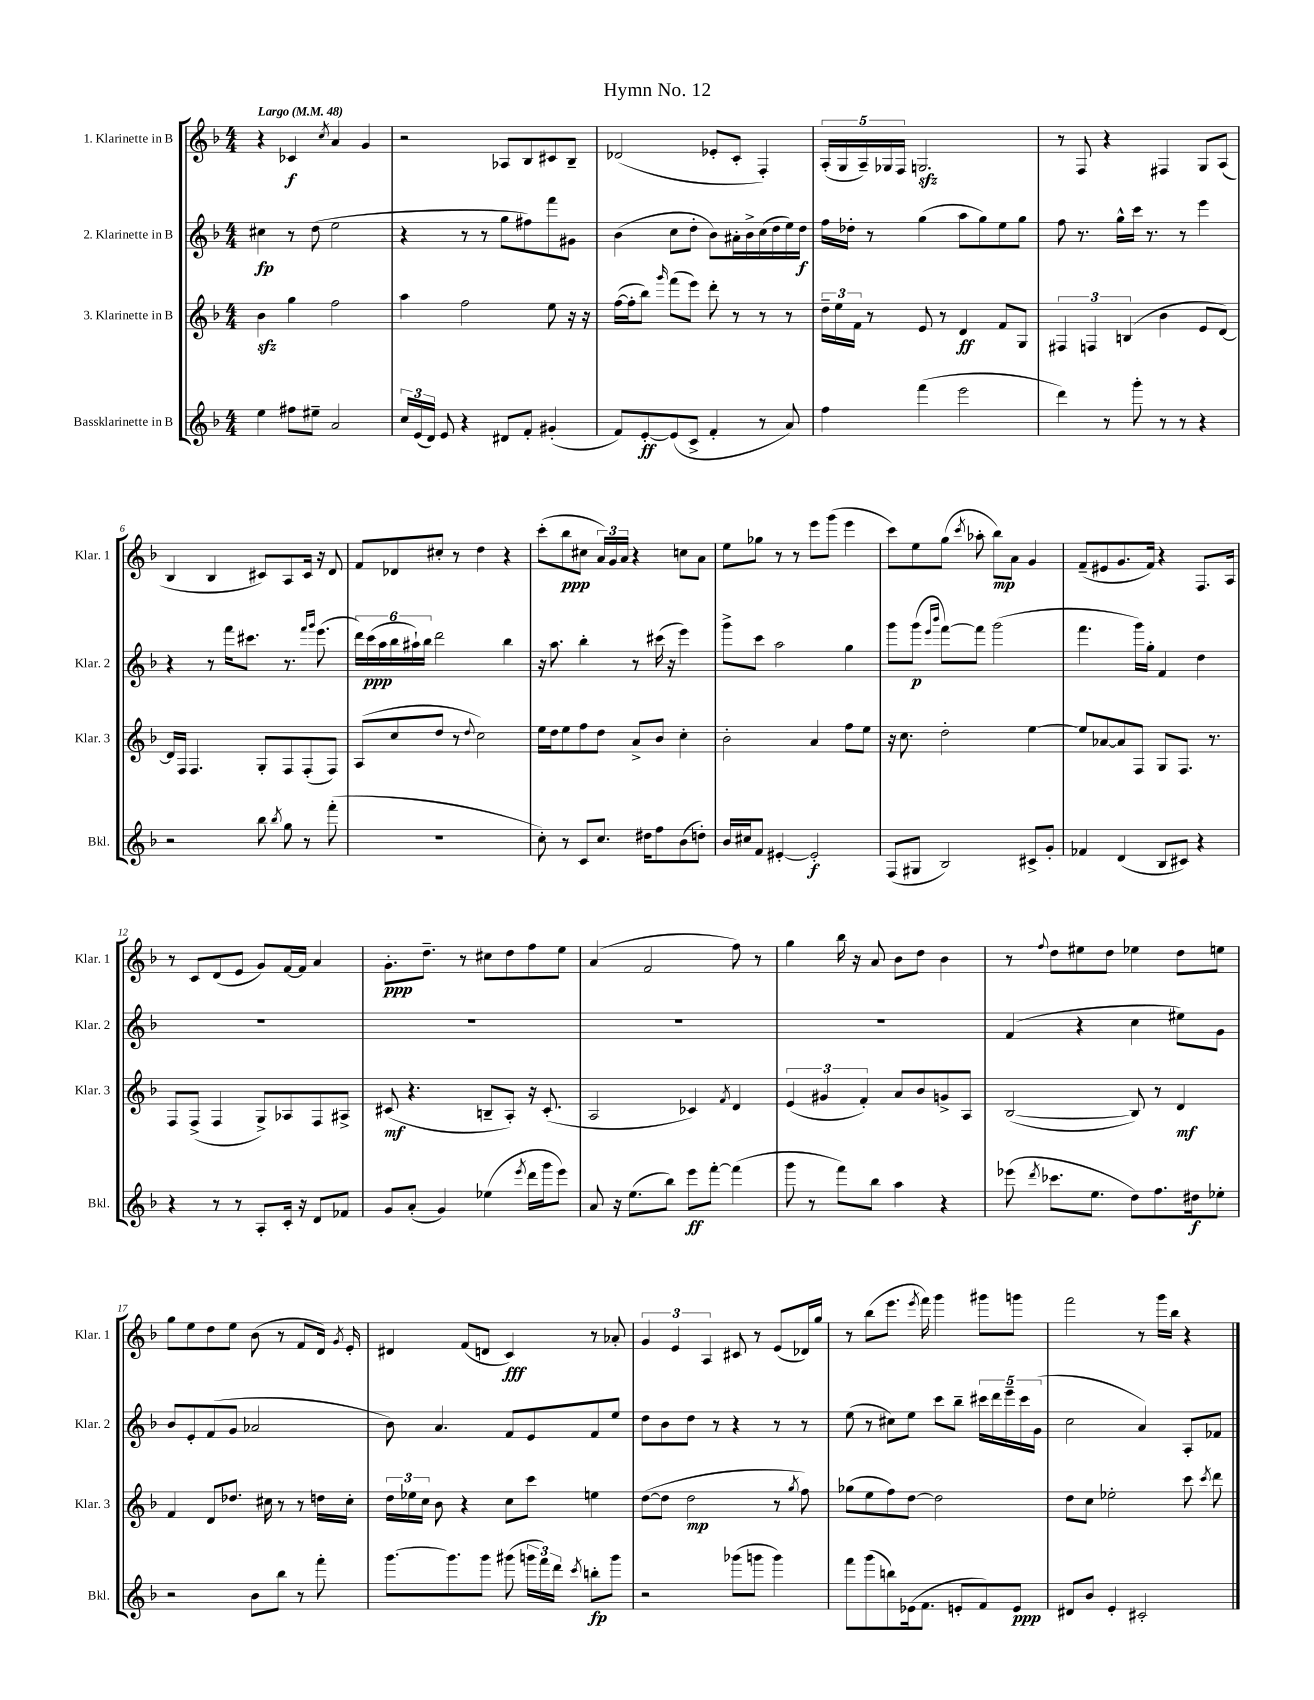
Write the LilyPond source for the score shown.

\header { title = "Hymn No. 12" }
<<
\new StaffGroup <<
\new Staff = "s0" \with { instrumentName = "1. Klarinette in B" shortInstrumentName = "Klar. 1" } {
    \clef treble \key f \major \numericTimeSignature \time 4/4 \tempo "Largo" 4 = 48
    \autoBeamOff r4 ces'4\f \acciaccatura { c''8 } a'4 g'4 |
    r2 aes8[ bes8 cis'8 bes8]-- |
    des'2( ees'8[-. c'8]-. f4-.) |
    \tuplet 5/4 { a16[-.( g16 a16--) ges16 f16] } g2.\sfz |
    r8 f8 r4 fis4 g8[ a8]( |
    bes4 bes4 cis'8[) a8 cis'16] r16 d'8 |
    f'8[ des'8 cis''8]-. r8 d''4 r4 |
    c'''8[-.( bes''8\ppp cis''8] \tuplet 3/2 { a'16[) g'16 a'16] } r4 c''8[ a'8] |
    e''8[ ges''8] r8 r8 e'''8[ g'''8]( e'''4 |
    c'''8[) e''8 g''8]( \acciaccatura { c'''8 } aes''8-. bes''8[\mp) a'8] g'4 |
    f'8[--( eis'8 g'8. f'16]) r4 f8.[ a16] |
    r8 c'8[ d'8( e'8] g'8[) f'16~ f'16] a'4 |
    g'8.[-.\ppp d''8.]-- r8 cis''8[ d''8 f''8 e''8] |
    a'4( f'2 f''8) r8 |
    g''4 bes''16 r16 a'8 bes'8[ d''8] bes'4 |
    r8 \appoggiatura { f''8 } d''8[ eis''8 d''8] ees''4 d''8[ e''8] |
    g''8[ e''8 d''8 e''8] bes'8( r8 f'8[ d'16]) \acciaccatura { g'8 } e'16-. |
    dis'4 f'8[( d'8] c'4\fff) r8 aes'8-. |
    \tuplet 3/2 { g'4 e'4 a4 } cis'8 r8 e'8[( des'16) g''16] |
    r8 bes''8[( e'''8.] \acciaccatura { e'''8 } f'''16) g'''4 gis'''8[ g'''8] |
    f'''2 r8 g'''16[ bes''16] r4 \bar "|." |
}
\new Staff = "s1" \with { instrumentName = "2. Klarinette in B" shortInstrumentName = "Klar. 2" } {
    \clef treble \key f \major \numericTimeSignature \time 4/4
    \autoBeamOff cis''4\fp r8 d''8( e''2 |
    r4 r8 r8 g''8[ fis''8) f'''8 gis'8] |
    bes'4( c''8[ d''8]-. bes'8[) ais'16-. bes'16-> c''16( d''16 e''16) d''16]\f |
    f''16[ des''16]-. r8 g''4( a''8[ g''8) e''8 g''8] |
    f''8 r8. g''16[-^ c'''16] r8. r8 e'''4 |
    r4 r8 f'''16[ cis'''8.] r8. \grace { f'''16[ g'''16] } e'''8.( |
    \tuplet 6/4 { d'''16[) c'''16\ppp( a''16 bes''16 ais''16-!) bes''16] } d'''2 bes''4 |
    r16 a''8. bes''4-. r8 cis'''16( r16 e'''4) |
    g'''8[-> c'''8] a''2 g''4 |
    g'''8[ g'''8]\p( \grace { e'''16[ bes'''16] } f'''8[~) f'''8] g'''2( |
    f'''4. g'''16[) g''16]-. f'4 d''4 |
    R1 |
    R1 |
    R1 |
    R1 |
    f'4( r4 c''4 eis''8[) g'8] |
    bes'8[ e'8-. f'8( g'8] aes'2 |
    bes'8) a'4. f'8[ e'8 f'8 e''8] |
    d''8[ bes'8 d''8] r8 r4 r8 r8 |
    e''8( r8 cis''8[) e''8] c'''8[ bes''8]-- \tuplet 5/4 { cis'''16[ d'''16 e'''16-- cis'''16 g'16]( } |
    c''2 a'4) a8[-. fes'8] \bar "|." |
}
\new Staff = "s2" \with { instrumentName = "3. Klarinette in B" shortInstrumentName = "Klar. 3" } {
    \clef treble \key f \major \numericTimeSignature \time 4/4
    \autoBeamOff bes'4\sfz g''4 f''2 |
    a''4 f''2 e''8 r16 r16 |
    f''16[~( f''16-. bes''8]) \grace { g'''16 } f'''8[( e'''8]) d'''8-. r8 r8 r8 |
    \tuplet 3/2 { d''16[-- e''16 f'16] } r8 e'8 r8 d'4\ff f'8[ g8] |
    \tuplet 3/2 { fis4 f4 b4( } bes'4 e'8[ d'8]~) |
    d'16[ f16] f4. g8[-. f8 f8-.( f8]) |
    a8[( c''8 d''8] r8 \appoggiatura { d''8 } c''2) |
    e''16[ d''16 e''8 f''8 d''8] a'8[-> bes'8] c''4-. |
    bes'2-. a'4 f''8[ e''8] |
    r16 c''8. d''2-. e''4~ |
    e''8[ aes'8~ aes'8 f8] g8[ f8.] r8. |
    f8[ f8]->( f4 g8[->) aes8 f8 ais8]-> |
    cis'8\mf( r4. b8[-- a8]-.) r16 cis'8.-.( |
    a2 ces'4) \acciaccatura { f'8 } d'4 |
    \tuplet 3/2 { e'4( gis'4 f'4-.) } a'8[ bes'8 g'8-> a8] |
    bes2~( bes8) r8 d'4\mf |
    f'4 d'8[ des''8.] cis''16 r8 r8 d''16[ cis''16]-. |
    \tuplet 3/2 { d''16[ ees''16 c''16] } bes'8 r4 c''8[ c'''8] e''4 |
    d''8[~( d''8] d''2\mp r8 \acciaccatura { g''8 } f''8) |
    ges''8[( e''8 f''8) d''8]~ d''2 |
    d''8[ c''8] ees''2-. c'''8 \acciaccatura { c'''8 } d'''8 \bar "|." |
}
\new Staff = "s3" \with { instrumentName = "Bassklarinette in B" shortInstrumentName = "Bkl." } {
    \clef treble \key f \major \numericTimeSignature \time 4/4
    \autoBeamOff e''4 fis''8[ eis''8]-- a'2 |
    \tuplet 3/2 { c''16[ e'16( d'16]) } e'8 r4 dis'8[ f'8]-. gis'4-.( |
    f'8[) e'8~-.\ff e'8( c'8]-> f'4-. r8 a'8) |
    f''4 f'''4( e'''2 |
    d'''4) r8 g'''8-. r8 r8 r4 |
    r2 bes''8 \acciaccatura { bes''8 } g''8 r8 f'''8-.( |
    R1 |
    c''8-.) r8 c'8[ c''8.] dis''16[ f''8 bes'8( d''8]-.) |
    bes'16[ cis''16 f'8] eis'4~-. eis'2-.\f |
    f8[( gis8] bes2) cis'8[-> g'8]-. |
    fes'4 d'4( bes8[ cis'8]) r4 |
    r4 r8 r8 a8[-. c'16]-. r16 d'8[ fes'8] |
    g'8[ a'8]-.( g'4) ees''4( \acciaccatura { e'''8 } d'''16[ g'''16 e'''8]) |
    a'8 r16 e''8.[( bes''8]) e'''8[\ff f'''8]~-. f'''4( |
    g'''8 r8 f'''8[) bes''8] a''4 r4 |
    ees'''8( \acciaccatura { d'''8 } ces'''8.[ e''8.] d''8[) f''8. dis''16\f ees''8]-. |
    r2 bes'8[ bes''8] r8 f'''8-. |
    g'''8.[~ g'''8. g'''8] gis'''8( \tuplet 3/2 { g'''16[ f'''16) d'''16] } \acciaccatura { c'''8 } b''8[-.\fp g'''8] |
    r2 ges'''8[( g'''8] g'''4) |
    f'''8[ g'''8( b''8) ees'16( f'8.] e'8[-. f'8) e'8]\ppp |
    dis'8[ bes'8] e'4-. cis'2-. \bar "|." |
}
>>
>>
